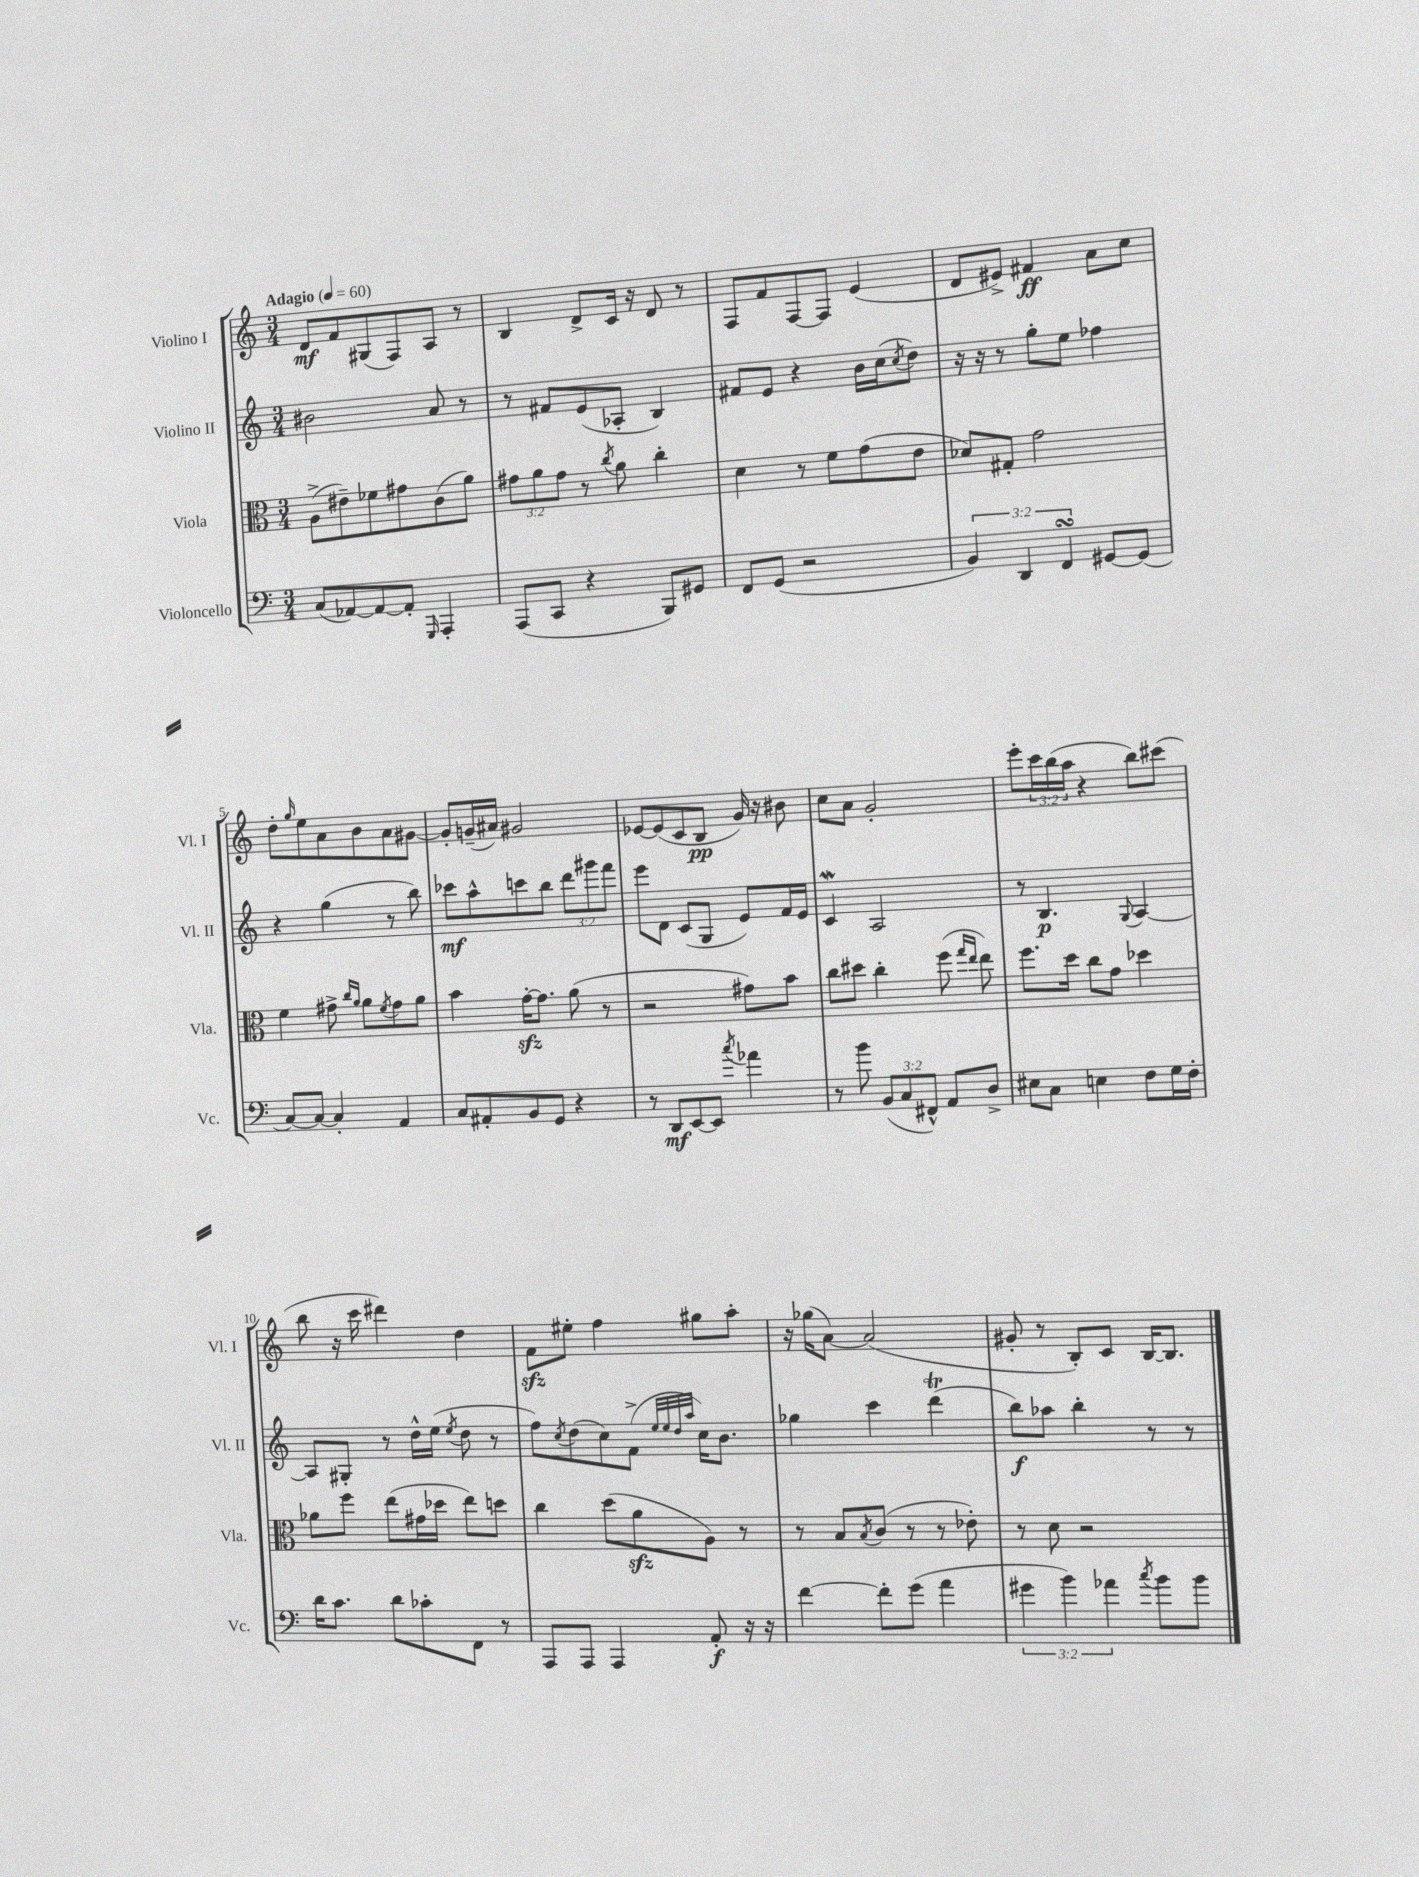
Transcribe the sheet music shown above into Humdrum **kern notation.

**kern	**dynam	**kern	**kern	**dynam	**kern	**dynam
*part4	*part4	*part3	*part2	*part2	*part1	*part1
*staff4	*staff4	*staff3	*staff2	*staff2	*staff1	*staff1
*I"Violoncello	*	*I"Viola	*I"Violino II	*	*I"Violino I	*
*I'Vc.	*	*I'Vla.	*I'Vl. II	*	*I'Vl. I	*
*clefF4	*	*clefC3	*clefG2	*	*clefG2	*
*k[]	*	*k[]	*k[]	*	*k[]	*
*M3/4	*	*M3/4	*M3/4	*	*M3/4	*
*MM60	*	*MM60	*MM60	*	*MM60	*
=1	=1	=1	=1	=1	=1	=1
!	!	!	!	!	!LO:TX:a:B:t=Adagio	!
(8C/L	.	(8A^\L	2b#X\	.	8d/L	mf
[8AA-X/)	.	8e#X~\)	.	.	8f/	.
8AA-/_	.	8f-X\	.	.	(8G#X/	.
8AA-'/J]	.	8g#X\	.	.	8F/)	.
16qqGGG/	.	.	.	.	.	.
4AAA'/	.	(8c\	8a/	.	8A/J	.
.	.	8a\J)	8r	.	8r	.
=2	=2	=2	=2	=2	=2	=2
(8AAA/L	.	12g#X\L	8r	.	4B/	.
.	.	12a\	.	.	.	.
8CC/J	.	.	8f#X/L	.	.	.
.	.	12g#\J	.	.	.	.
4r	.	8r	(8e/	.	8d^/L	.
.	.	8qcc/	.	.	.	.
.	.	8a\	8A-X'/J	.	16c/Jk	.
.	.	.	.	.	16r	.
8BBB/L)	.	4cc'\	4B/)	.	8d/	.
8GG#X/J	.	.	.	.	8r	.
=3	=3	=3	=3	=3	=3	=3
8FF/L	.	4d\	8f#X/L	.	8F/L	.
(8GG/J	.	.	8e/J	.	8f/	.
2r	.	8r	4r	.	[8F/	.
.	.	8f\L	.	.	8F/J]	.
.	.	(8g\	16b\LL	.	(4e/	.
.	.	.	(16cc\J	.	.	.
.	.	.	8qcc/	.	.	.
.	.	8e\J	8dd\J)	.	.	.
=4	=4	=4	=4	=4	=4	=4
6BB/)	.	8d-X/L)	16r	.	8d/L	.
.	.	.	16r	.	.	.
.	.	8G#X'/J	8r	.	8e#X^/J)	.
6DD/	.	.	.	.	.	.
.	.	2g\	8gg'\L	.	4f#X/	ff
6FFsSSs/	.	.	.	.	.	.
.	.	.	8ee\J	.	.	.
[8GG#X/L	.	.	4ff-X\	.	8a\L	.
(8GG#/J]	.	.	.	.	8cc\J	.
!!LO:LB:g=z
=5	=5	=5	=5	=5	=5	=5
[8C/L)	.	4f\	4r	.	8dd'\L	.
.	.	.	.	.	16qqgg/	.
8C/J_	.	.	.	.	8ee\	.
4C'/]	.	8g#X^\	(4gg\	.	8a\	.
.	.	16qqcc/LL	.	.	.	.
.	.	16qqa/JJ	.	.	.	.
.	.	8a\L	.	.	8b\	.
.	.	8qf/	.	.	.	.
4AA/	.	8g#\	8r	.	8a\	.
.	.	8a\J	8bb\)	.	[8g#X\J	.
=6	=6	=6	=6	=6	=6	=6
8C/L	.	4b\	8ccc-X\L	mf	8g#'/L]	.
8AA#X'/	.	.	8aa^^\	.	(16gn~/L	.
.	.	.	.	.	16a#X/JJ)	.
8BB/	.	[16gzz'\KL	8cccn\	.	2g#X/	.
.	.	8.g\J]	.	.	.	.
8GG/J	.	.	8bb\J	.	.	.
4r	.	(8a\	12ddd\L	.	.	.
.	.	.	12ggg#X\	.	.	.
.	.	8r	.	.	.	.
.	.	.	12fff\J	.	.	.
=7	=7	=7	=7	=7	=7	=7
8r	.	2r	8eee\L	.	[8e-X/L	.
8DD/L	mf	.	8d\J	.	(8e-/]	.
[8EE/	.	.	(8c/L	.	8c/	.
8EE/J]	.	.	8G/J	.	8B/J	pp
8qcc/	.	.	.	.	.	.
4a-X\	.	8g#X\L)	8e/L)	.	16g/)	.
.	.	.	.	.	16r	.
.	.	8b\J	16f/L	.	8b#X\	.
.	.	.	16e/JJ	.	.	.
=8	=8	=8	=8	=8	=8	=8
8r	.	8cc\L	4cw/	.	8cc\L	.
8b\	.	8dd#X\J	.	.	8a\J	.
(12BB/L	.	4cc'\	2A/	.	2g'/	.
12C/	.	.	.	.	.	.
12FF#X^^/J)	.	.	.	.	.	.
8AA/L	.	(8ff\	.	.	.	.
.	.	16qqgg/LL	.	.	.	.
.	.	16qqee/JJ	.	.	.	.
8D^/J	.	8ee\)	.	.	.	.
=9	=9	=9	=9	=9	=9	=9
8E#X\L	.	8.ff\L	8r	.	8eee'\L	.
8C\J	.	.	4.B/	p	24ccc\L	.
.	.	.	.	.	(24bb\	.
.	.	16dd\Jk	.	.	.	.
.	.	.	.	.	24aa\JJ	.
4En\	.	8cc\L	.	.	4r	.
.	.	8g\J	.	.	.	.
.	.	.	8qqG/	.	.	.
8F\L	.	4dd-X\	[4A/	.	8bb\L)	.
16G\L	.	.	.	.	(8ccc#X\J	.
16F'\JJ	.	.	.	.	.	.
!!LO:LB:g=z
=10	=10	=10	=10	=10	=10	=10
16d\KL	.	8a-X\L	8A/L]	.	8bb\	.
8.c\J	.	.	.	.	.	.
.	.	8ff\J	8G#X'/J	.	16r	.
.	.	.	.	.	16ccc\	.
8d\L	.	(8ee\L	8r	.	4ddd#X\)	.
8c-X'\	.	16g#X\L	16dd^^\LL	.	.	.
.	.	16dd-X\JJ	(16ee\JJ	.	.	.
.	.	.	8qee/	.	.	.
8FF\J	.	8ee\L)	8dd\	.	4dd\	.
8r	.	8ddn\J	8r	.	.	.
=11	=11	=11	=11	=11	=11	=11
8AAA/L	.	4cc\	8ff\L)	.	8fzz\L	.
.	.	.	8qcc/	.	.	.
8AAA/J	.	.	(8dd\	.	8ee#X'\J	.
4AAA/	.	(8dd\L	8cc\)	.	4ff\	.
.	.	8azz\	(8f^\J	.	.	.
.	.	.	32qqee/LLL	.	.	.
.	.	.	32qqee/	.	.	.
.	.	.	32qqdd/	.	.	.
.	.	.	32qqaa/JJJ	.	.	.
8AA'/	f	8A\J)	16cc\KL)	.	8gg#X\L	.
.	.	.	8.b\J	.	.	.
16r	.	8r	.	.	8aa'\J	.
16r	.	.	.	.	.	.
=12	=12	=12	=12	=12	=12	=12
[4f\	.	8r	4gg-X\	.	16r	.
.	.	.	.	.	(16gg-X\KL	.
.	.	8B/L	.	.	[8a\J)	.
.	.	8qB/	.	.	.	.
8f'\L]	.	(8c/J	4ccc\	.	(2a/]	.
(8g\J	.	8r	.	.	.	.
4a\	.	8r	(4dddT\	.	.	.
.	.	8e-X'\)	.	.	.	.
=13	=13	=13	=13	=13	=13	=13
6g#X\	.	8r	8bb\L)	f	8g#X'/	.
.	.	8d\	8aa-X\J	.	8r	.
6b\)	.	.	.	.	.	.
.	.	2r	4bb'\	.	8B'/L)	.
6a-X\	.	.	.	.	.	.
.	.	.	.	.	8c/J	.
8qcc/	.	.	.	.	.	.
8b\L	.	.	8r	.	[16B/KL	.
.	.	.	.	.	8.B/J]	.
8b\J	.	.	8r	.	.	.
==	==	==	==	==	==	==
*-	*-	*-	*-	*-	*-	*-
